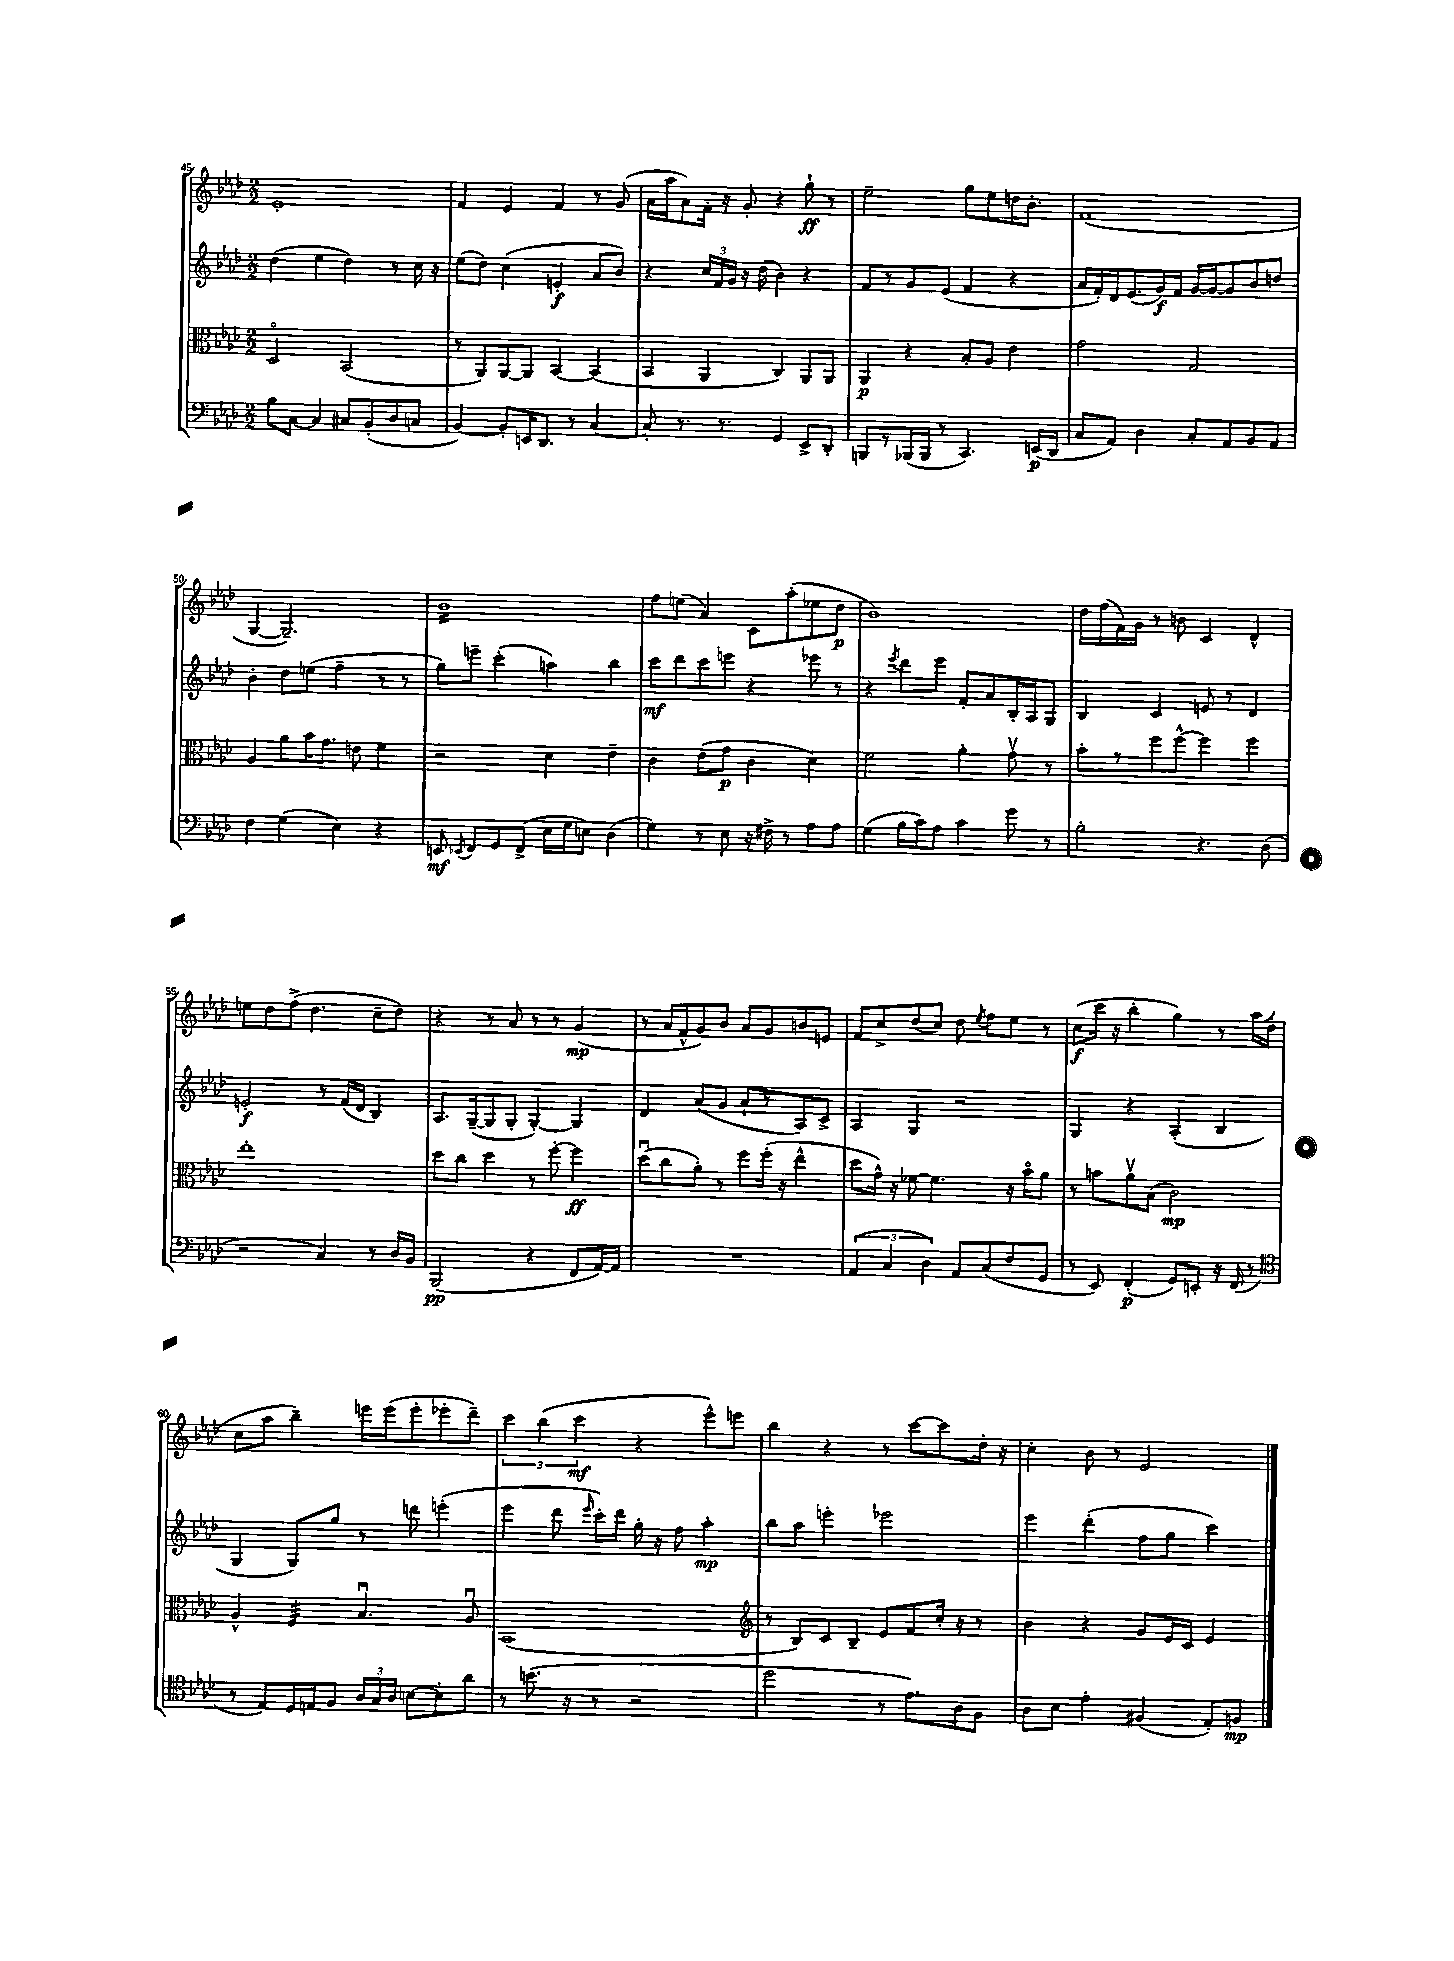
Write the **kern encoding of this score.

**kern	**kern	**kern	**kern
*staff4	*staff3	*staff2	*staff1
*clefF4	*clefC3	*clefG2	*clefG2
*k[b-e-a-d-]	*k[b-e-a-d-]	*k[b-e-a-d-]	*k[b-e-a-d-]
*M2/2	*M2/2	*M2/2	*M2/2
8B-	2D-o	(4dd-	1e-'
[8C	.	.	.
4C]	.	4ee-	.
8C#	(2BB-	4dd-)	.
(8BB-'	.	.	.
8D-	.	8r	.
8C	.	16cc	.
.	.	16r	.
=	=	=	=
[4BB-)	8r	(8ee-	4f
.	8AA-)	8dd-)	.
8BB-']	[8AA-	(4cc	4e-
16EE	8AA-]	.	.
8.DD-	.	.	.
.	[4BB-	4e'	4f
8r	.	.	.
[4C	(4BB-]	8a-	8r
.	.	8b-)	(8g
=	=	=	=
8C']	4BB-	4r	16a-
.	.	.	16aa-
8.r	.	.	8a-)
.	4AA-	24cc	16f'
.	.	24f	.
8.r	.	.	16r
.	.	24g	.
.	.	16r	8g'
.	.	(16dd-	.
4GG	4C)	4b-)	4r
8EE-^	8AA-	4r	8gg`
8DD-'	8AA-	.	8r
=	=	=	=
8BBB	4AA-	8f	2ee-~
8r	.	8r	.
(16BBB-	4r	8g	.
16BBB-	.	.	.
8r	.	(8e-	.
4.CC)	8B-'	4f	8gg
.	8A-	.	8ee-
.	4e-	4r	16dd
.	.	.	8.b-'
(16EE	.	.	.
16DD-	.	.	.
=	=	=	=
8C	2g	16a-	(1f
.	.	16f')	.
8AA-)	.	16d-	.
.	.	(8.e-	.
4D-	.	.	.
.	.	16g)	.
.	.	16f	.
8C'	2G	[16g	.
.	.	16g_	.
8AA-	.	8g]	.
8BB-	.	8b-	.
8AA-	.	8dd	.
=	=	=	=
4F	4A-	4b-'	[4G
(4G	8a-	8dd-	2.G~])
.	16b-	(8ee	.
.	8.g	.	.
4E-)	.	4ff~	.
.	8e	.	.
4r	4f	8r	.
.	.	8r	.
=	=	=	=
8EE	2r	8gg)	1b-
8qEE-	.	.	.
8FF	.	8eee~	.
8GG	.	(4ccc'	.
(8FF^	.	.	.
16E-	4d-	4aa)	.
16G	.	.	.
8E)	.	.	.
(4D-	4e-~	4bb-	.
=	=	=	=
4G)	4c	8ccc	8ff
.	.	8ddd-	(8ee
8r	(8e-	8ccc	4a-)
8E-	8g	8eee	.
16r	4c	4r	8c
16F#^	.	.	.
8r	.	.	(8aa-'
8A-	4d-)	8eee-	8ee-
8A-	.	8r	8dd-
=	=	=	=
(4G	2f	4r	1b-)
.	.	8qeee-	.
16B-	.	8ddd-	.
16c)	.	.	.
8A-	.	8eee-	.
4c	4a-'	8f'	.
.	.	8a-	.
8g	8gv	16B-'	.
.	.	16A-	.
8r	8r	8G	.
=	=	=	=
2B-'	8b-'	4B-	16dd-
.	.	.	(16ff
.	8r	.	16f)
.	.	.	16g
.	8ff	4c	8r
.	[8ff^^	.	8b
4.r	4ff]	8e	4c
.	.	8r	.
.	4ff	4d-	4d-^^
(8D-	.	.	.
=	=	=	=
2r	1ee-'	2e'	8ee
.	.	.	8dd-
.	.	.	(8ff^
.	.	.	4.dd-
4C)	.	8r	.
.	.	(16f	.
.	.	16d-	.
8r	.	4B-)	8cc~
16D-	.	.	8dd-)
16BB-	.	.	.
=	=	=	=
(2BBB-	8dd-	8.A-	4r
.	8cc	.	.
.	.	([16G~	.
.	4dd-	8G]	8r
.	.	8G'	8a-
4r	8r	[4G')	8r
.	[8ff'	.	8r
8FF	4ff]	4G]	(4g
[16AA-)	.	.	.
16AA-]	.	.	.
=	=	=	=
1r	(8dd-u	4d-	8r
.	8cc	.	16a-
.	.	.	16f^^
.	8a-')	(8a-	8g)
.	8r	8g	8b-
.	8ff	8a-`	8a-
.	(16ff'	8r	8g
.	16r	.	.
.	4ee-^^	8A-)	8b
.	.	8c^	8e
=	=	=	=
(6AA-	8dd-	4A-	8f
.	16g^^)	.	8cc^
6C	.	.	.
.	16r	.	.
.	[8f-	4G	(8dd-
6D-)	.	.	.
.	4.f-]	.	8cc)
8AA-	.	2r	8dd-
.	.	.	8qee-
(8C	.	.	8ff
8F	16r	.	8ee-
.	16b-o	.	.
8GG	8a-	.	8r
=	=	=	=
8r	8r	4G	(8cc
8EE-)	8b	.	16ccc
.	.	.	16r
(4FF'	8a-v	4r	4bb-'
.	(8B-	.	.
8GG)	2c)	(4A-'	4gg)
8EE'	.	.	.
16r	.	4B-	8r
(16FF	.	.	.
8r	.	.	16aa-
.	.	.	(16dd-'
=	=	=	=
*clefC4	*	*	*
8r	4A-^^	4G	8cc
8E-)	.	.	8aa-
16D-	4F	8G)	4bb-~)
16E	.	.	.
8F	.	8gg	.
24A-	4.B-u	8r	16eee
24G	.	.	.
.	.	.	(16eee
24A-	.	.	.
[8B	.	8ddd	8eee'
8B']	.	(4eee'	8eee-'
8a-	8A-u	.	8ddd-~)
=	=	=	=
8r	(1BB-	4eee-	6ccc
(8.b	.	.	.
.	.	.	(6bb-
.	.	8ddd-	.
16r	.	.	.
.	.	.	6ccc
.	.	16qqeee-	.
8r	.	16ccc')	.
.	.	16ddd-	.
2r	.	16gg'	4r
.	.	16r	.
.	.	8ff	.
.	.	4aa-'	8eee-^^)
.	.	.	8eee
=	=	=	=
*	*clefG2	*	*
2dd-	8r	8bb-	4bb-
.	8B-)	8aa-	.
.	8c	4eee'	4r
.	8B-~	.	.
8r	8e-	2eee-	8r
8.e-)	8f	.	[8ccc
.	16cc'	.	8ccc]
16A-	16r	.	.
8F	8r	.	16dd-'
.	.	.	16r
=	=	=	=
8A-	4b-	4eee-	4cc'
8B-	.	.	.
4e-'	4r	(4ddd-'	8b-
.	.	.	8r
(4F#	8g	8ff	2e-
.	16e-	8gg	.
.	16c	.	.
8E-')	4e-	4ccc)	.
8F	.	.	.
==	==	==	==
*-	*-	*-	*-
